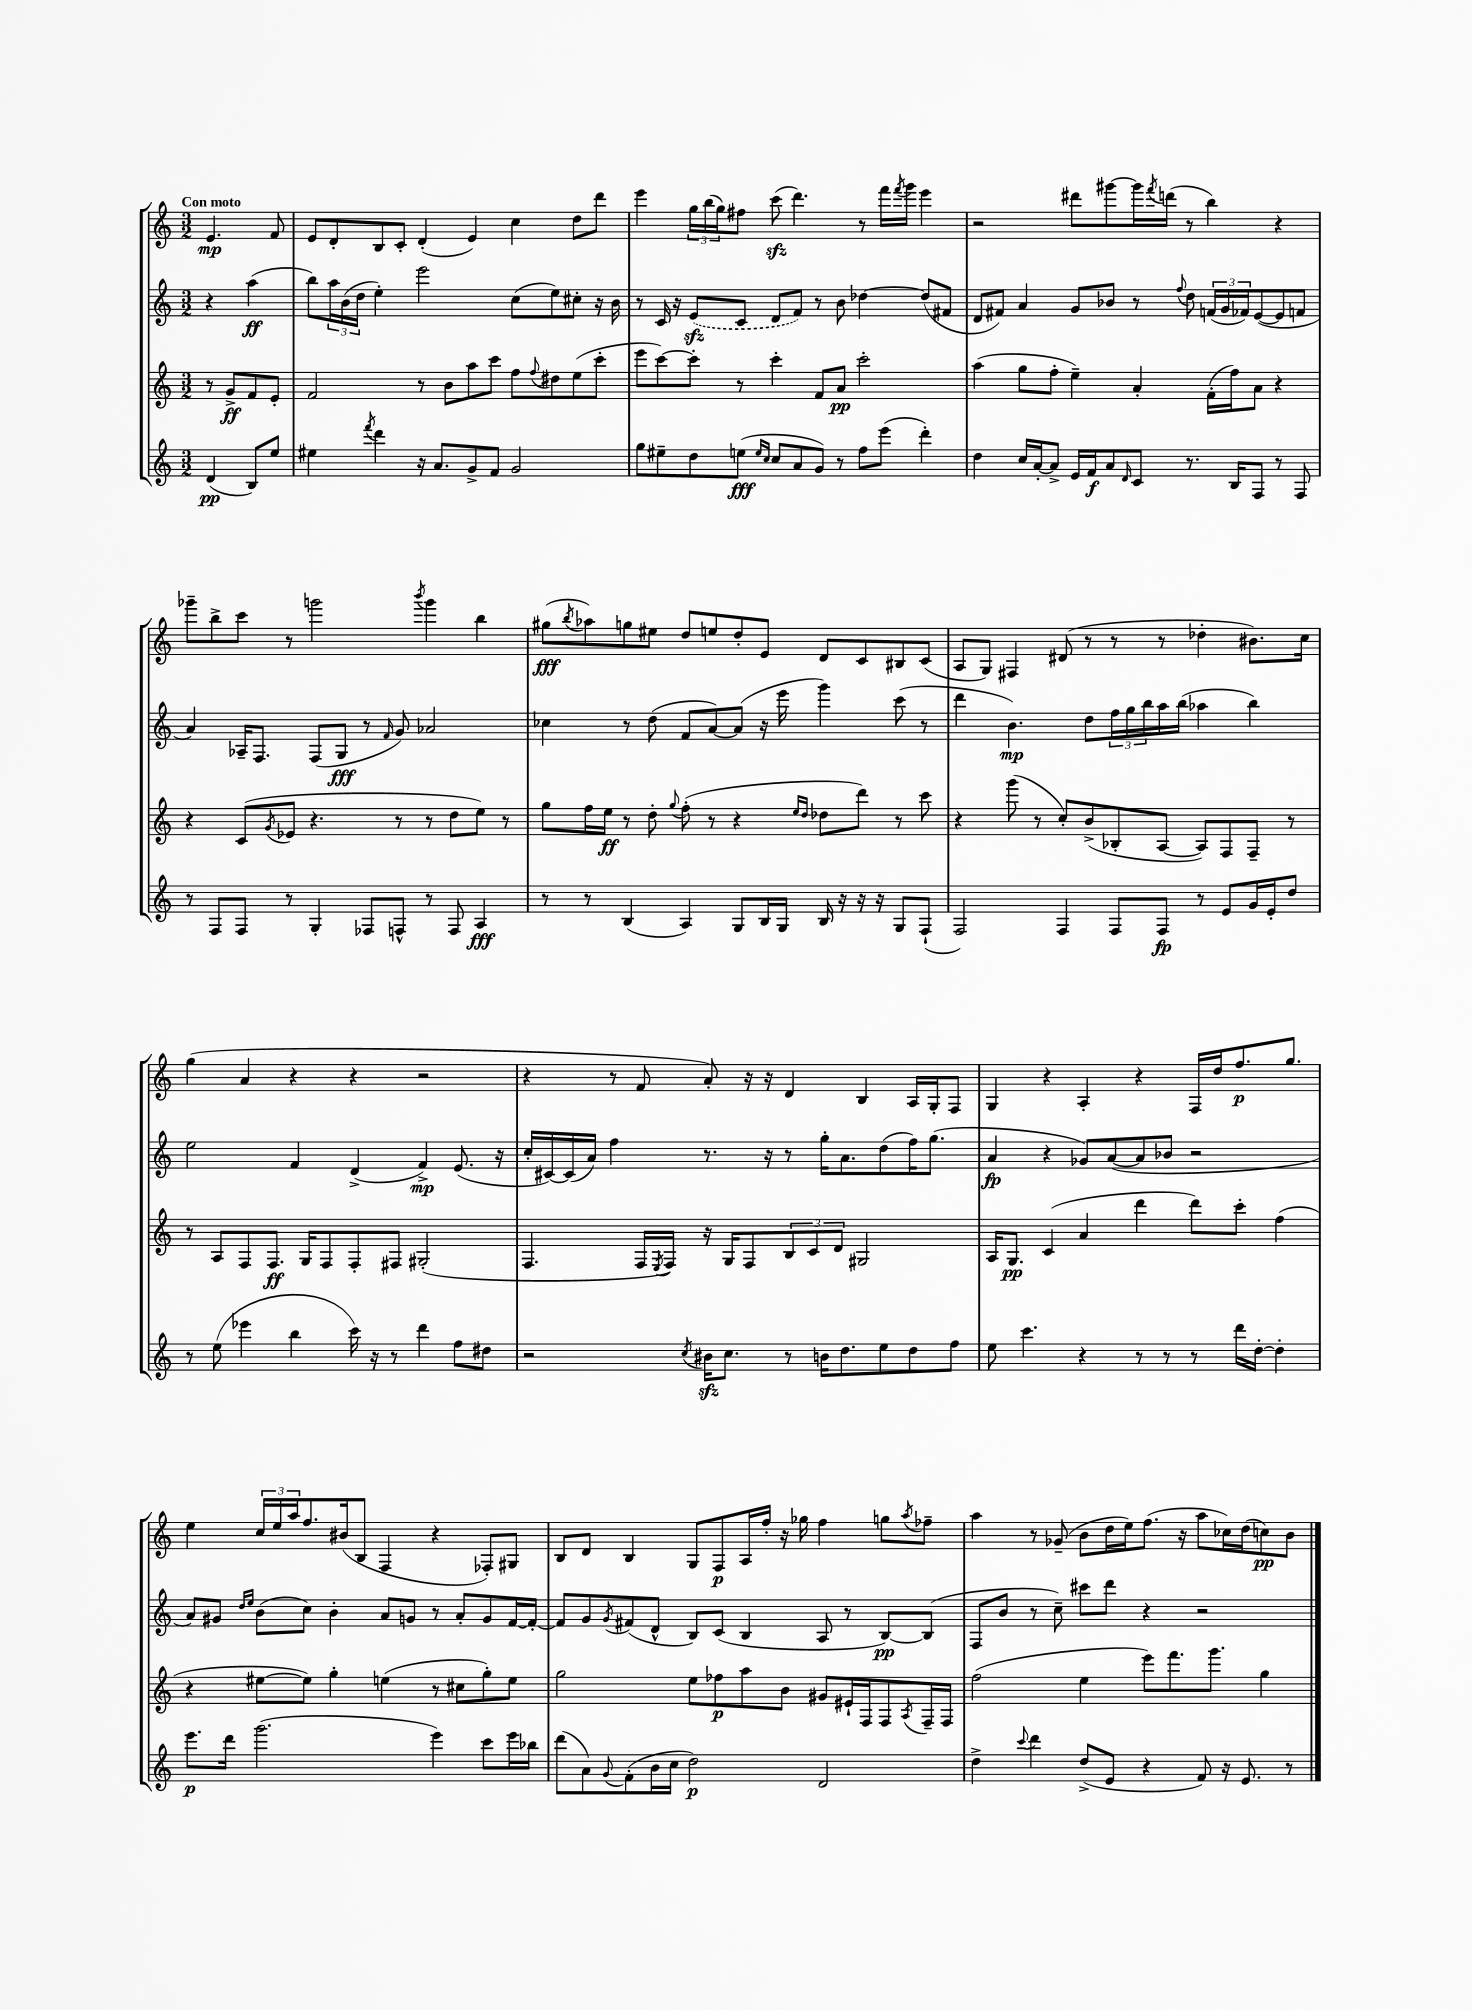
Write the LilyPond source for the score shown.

<<
\new StaffGroup <<
\new Staff = "s0" {
    \clef treble \key c \major \numericTimeSignature \time 3/2 \partial 2 \tempo "Con moto"
    e'4.\mp f'8 |
    e'8 d'8-. b8 c'8-. d'4-.( e'4) c''4 d''8 d'''8 |
    e'''4 \tuplet 3/2 { g''16 b''16( g''16) } fis''8 c'''8\sfz( d'''4.) r8 f'''16 \acciaccatura { f'''8 } g'''16 e'''4 |
    r2 dis'''8 gis'''8~ gis'''16 \acciaccatura { f'''8 } d'''16( r8 b''4) r4 |
    ges'''8-- b''8-> c'''8 r8 g'''2 \acciaccatura { b'''8 } g'''4 b''4 |
    gis''8\fff( \acciaccatura { b''8 } aes''8) g''8 eis''8 d''8 e''8 d''8-. e'8 d'8 c'8 bis8 c'8( |
    a8 g8) fis4 dis'8( r8 r8 r8 des''4-. bis'8.) c''16 |
    g''4( a'4 r4 r4 r2 |
    r4 r8 f'8 a'8-.) r16 r16 d'4 b4 a16 g16-. f8 |
    g4 r4 a4-. r4 f16 d''16 f''8.\p g''8. |
    e''4 \tuplet 3/2 { c''16 e''16 a''16 } f''8. bis'16( b8 f4 r4 fes8-.) gis8 |
    b8 d'8 b4 g8 f8\p a16 f''16-. r16 ges''16 f''4 g''8 \acciaccatura { a''8 } fes''8-- |
    a''4 r8 ges'8--( b'8 d''16 e''16) f''8.( r16 a''8 ces''16) d''16( c''8\pp) b'8 \bar "|." |
}
\new Staff = "s1" {
    \clef treble \key c \major \numericTimeSignature \time 3/2 \partial 2
    r4 a''4\ff( |
    b''8) \tuplet 3/2 { a''16 b'16( d''16 } e''4-.) e'''2 c''8( e''8) cis''8-. r16 b'16 |
    r8 c'16 r16 \once \slurDashed e'8\sfz( c'8 d'8 f'8) r8 b'8 des''4~ des''8( fis'8 |
    d'8 fis'8) a'4 g'8 bes'8 r8 \appoggiatura { f''8 } d''8 \tuplet 3/2 { f'16( g'16 fes'16) } e'8~( e'8 f'8 |
    a'4) aes16-- f8. f8( g8\fff r8 \grace { f'16 } g'8) aes'2 |
    ces''4 r8 d''8( f'8 a'8~) a'8( r16 e'''16 g'''4) c'''8( r8 |
    d'''4 b'4.\mp) d''8 \tuplet 3/2 { f''16 g''16 b''16 } a''16 b''16( aes''4 b''4) |
    e''2 f'4 d'4->( f'4->\mp) e'8.( r16 |
    c''16-. cis'16~) cis'16( a'16) f''4 r8. r16 r8 g''16-. a'8. d''8( f''16) g''8.( |
    a'4\fp r4 ges'8) a'8~( a'8 bes'8 r2 |
    a'8) gis'8 \grace { d''16 e''16 } b'8( c''8) b'4-. a'8 g'8 r8 a'8-. g'8 f'16~ f'16~-. |
    f'8 g'8 \acciaccatura { g'8 } fis'8( d'8-^ b8) c'8( b4 a8 r8 b8~\pp) b8( |
    f8 b'8 r8 c''8--) cis'''8 d'''8 r4 r2 \bar "|." |
}
\new Staff = "s2" {
    \clef treble \key c \major \numericTimeSignature \time 3/2 \partial 2
    r8 g'8->\ff f'8 e'8-. |
    f'2 r8 b'8 a''8 c'''8 f''8 \appoggiatura { f''8 } dis''8 e''8( c'''8-. |
    e'''8 c'''8~) c'''8-. r8 c'''4-. f'8 a'8\pp c'''2-. |
    a''4( g''8 f''8-. e''4--) a'4-. f'16-.( f''16) a'8 r4 |
    r4 c'8( \acciaccatura { g'8 } ees'8 r4. r8 r8 d''8 e''8) r8 |
    g''8 f''16 e''16\ff r8 d''8-. \appoggiatura { g''8 } f''8-.( r8 r4 \grace { e''16 d''16 } des''8 d'''8) r8 c'''8 |
    r4 g'''8( r8 c''8-.) b'8->( bes8-. a8~ a8) f8 f8-- r8 |
    r8 a8 f8 f8.\ff g16 f8 f8-. fis8 gis2-.( |
    f4. f16 \acciaccatura { e8 } f16) r16 g16 f8 \tuplet 3/2 { b8 c'8 d'8 } gis2 |
    a16 g8.\pp c'4( a'4 d'''4 d'''8) c'''8-. f''4( |
    r4 eis''8~ eis''8) g''4-. e''4( r8 cis''8 g''8-.) e''8 |
    g''2 e''8 fes''8\p a''8 b'8 gis'8 eis'16-! f16 f8 \acciaccatura { a8 } f16-- f16 |
    f''2( e''4 e'''8) f'''8. g'''8. g''4 \bar "|." |
}
\new Staff = "s3" {
    \clef treble \key c \major \numericTimeSignature \time 3/2 \partial 2
    d'4\pp( b8) e''8 |
    eis''4 \acciaccatura { f'''8 } d'''4 r16 a'8. g'8-> f'8 g'2 |
    g''8 eis''8-- d''8 e''8\fff( \grace { e''16 c''16 } c''8 a'8 g'8) r8 f''8 e'''8( d'''4-.) |
    d''4 c''16 a'16~-. a'8-> e'16 f'16\f a'8 \grace { d'16 } c'8 r8. b16 f8 r8 f8 |
    r8 f8 f8 r8 g4-. fes8 f8-^ r8 f8 a4\fff |
    r8 r8 b4( a4) g8 b16 g16 b16 r16 r16 r16 g8 f8-!( |
    f2) f4 f8 f8\fp r8 e'8 g'16 e'16-. d''8 |
    r8 e''8( ees'''4 b''4 c'''16) r16 r8 d'''4 f''8 dis''8 |
    r2 \acciaccatura { c''8 } bis'16\sfz c''8. r8 b'16 d''8. e''8 d''8 f''8 |
    e''8 c'''4. r4 r8 r8 r8 d'''16 d''16~-. d''4-. |
    e'''8.\p d'''16 g'''2.( e'''4) c'''8 e'''16 bes''16 |
    d'''8( a'8) \appoggiatura { g'8 } f'8-.( b'16 c''16 d''2\p) d'2 |
    d''4-> \appoggiatura { c'''8 } d'''4 d''8->( e'8 r4 f'8) r16 e'8. r8 \bar "|." |
}
>>
>>
\layout { \context { \Score \remove "Bar_number_engraver" } }
